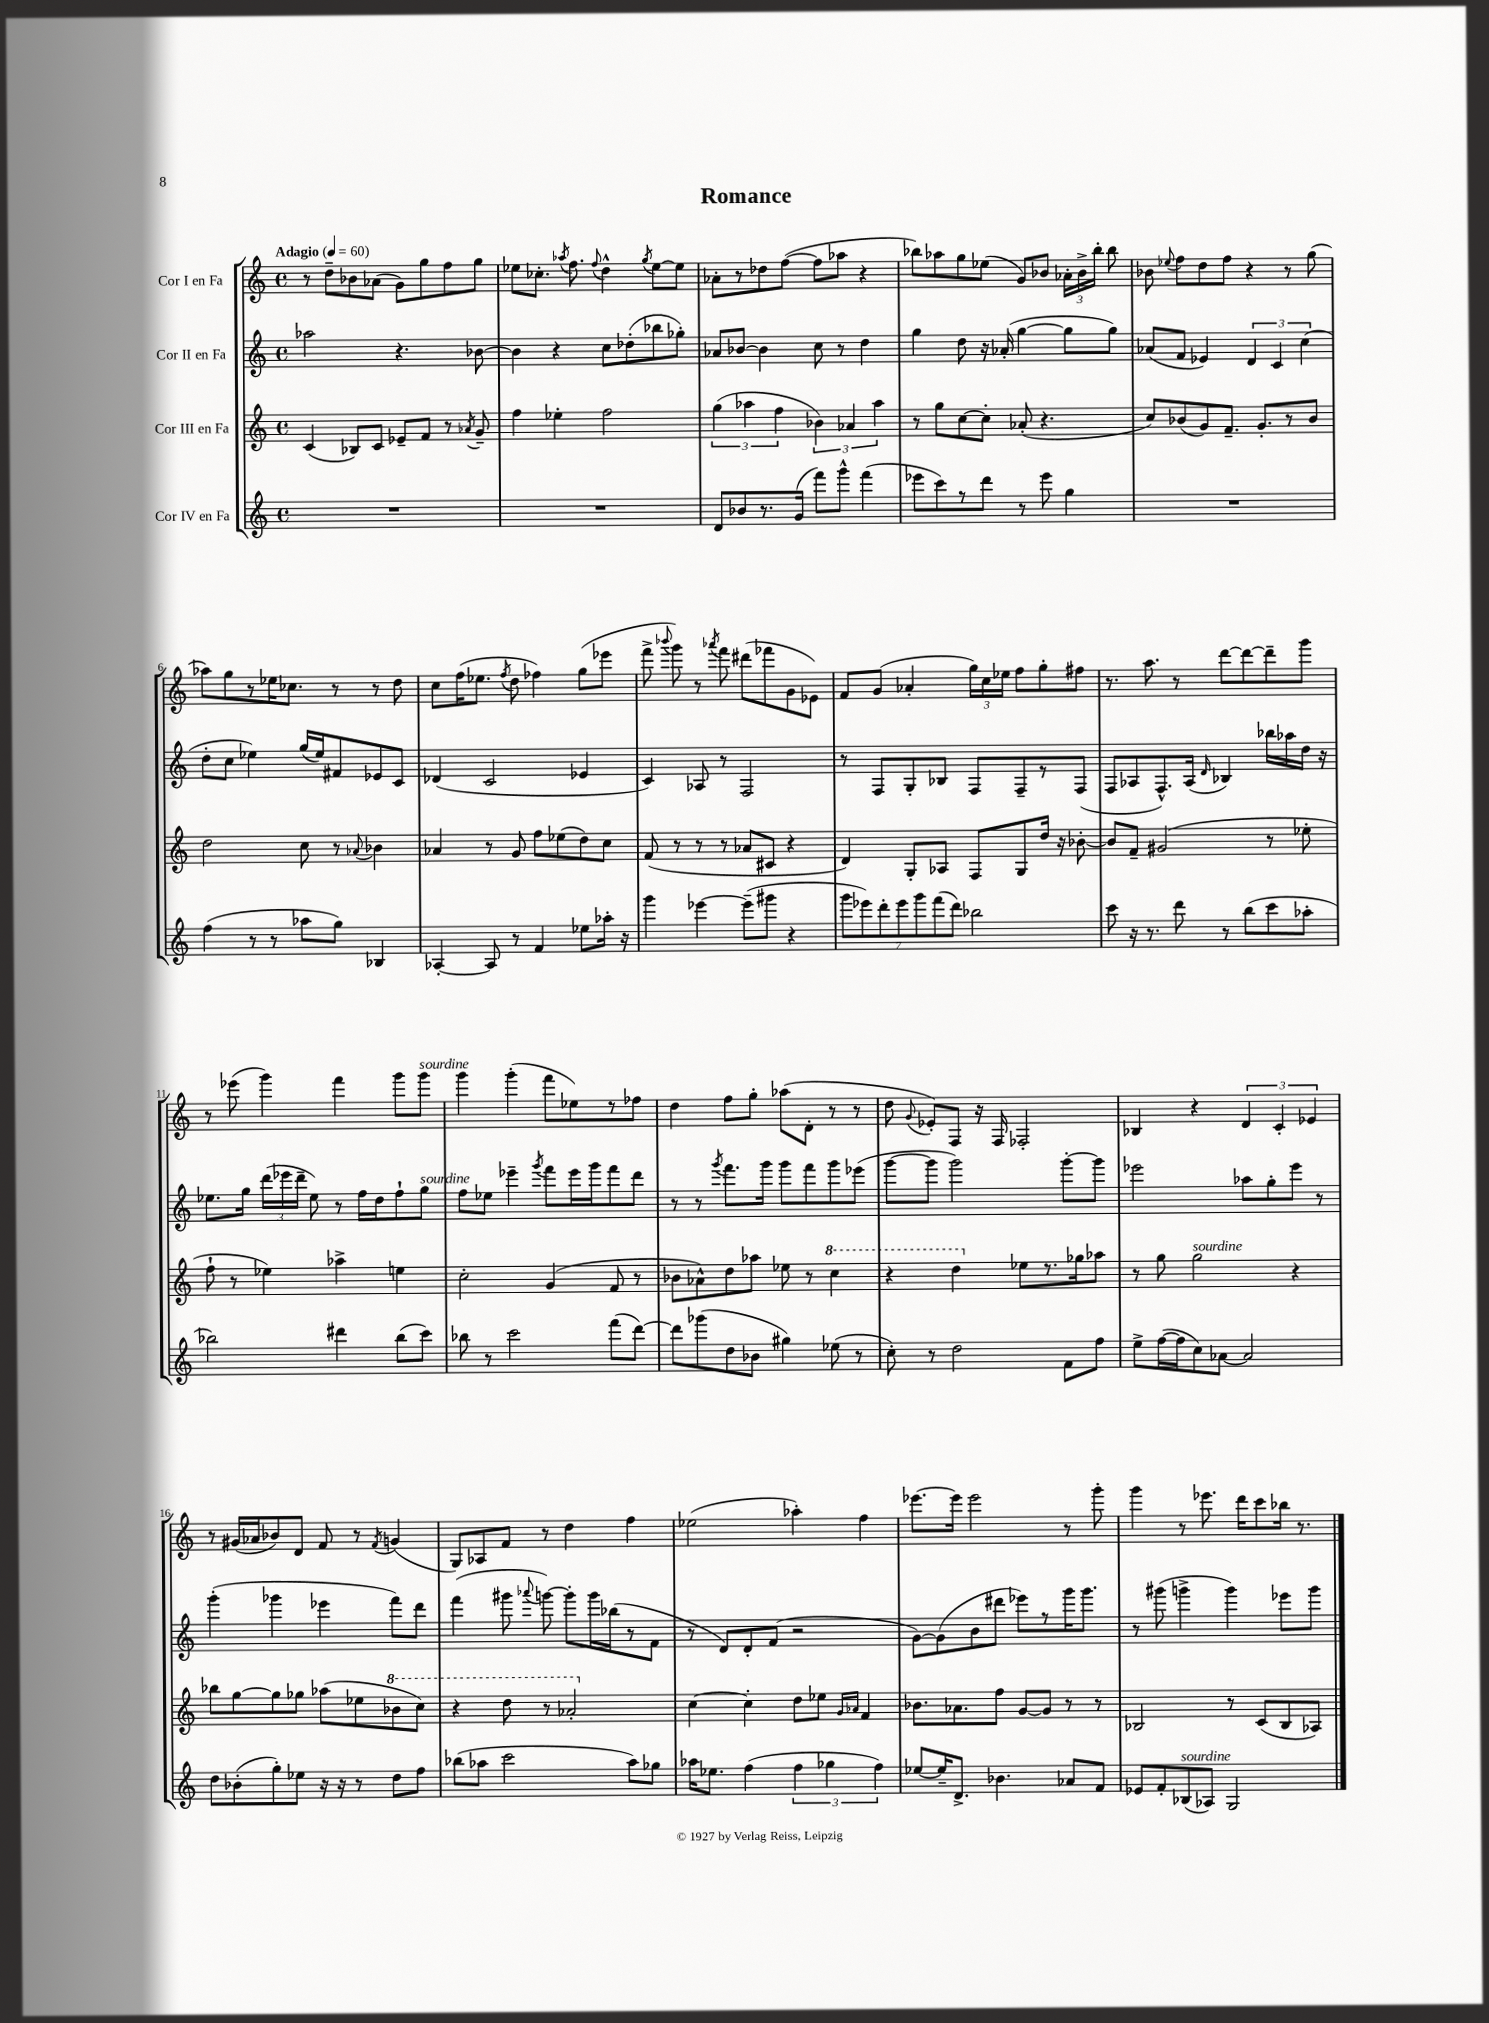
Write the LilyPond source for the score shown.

\header { title = "Romance" }
<<
\new StaffGroup <<
\new Staff = "s0" \with { instrumentName = "Cor I en Fa" } {
    \clef treble \key c \major \defaultTimeSignature \time 4/4 \tempo "Adagio" 4 = 60
    \autoBeamOff r8 d''8[-- bes'8 aes'8]( g'8[) g''8 f''8 g''8] |
    ees''8[ ces''8.]-. \acciaccatura { aes''8 } f''8. \appoggiatura { f''8 } d''4-^ \acciaccatura { g''8 } ees''8[~ ees''8] |
    aes'8[-. r8 des''8 f''8]~( f''8[ aes''8] r4 |
    bes''8[) aes''8 g''8 ees''8]( g'8[) bes'8] \tuplet 3/2 { aes'16[-. bes'16-> bes''16]-. } bes''8 |
    bes'8 \appoggiatura { ees''8 } f''8[ d''8 f''8] r4 r8 g''8( |
    aes''8[) g''8 r8 ees''16 ces''8.] r8 r8 d''8 |
    c''8[ f''16( ees''8.] \acciaccatura { f''8 } d''8 fes''4) g''8[( ees'''8] |
    f'''8-> \appoggiatura { bes'''8 } g'''8) r8 \acciaccatura { aes'''8 } f'''8 dis'''8[( fes'''8 g'8 ees'8]) |
    f'8[ g'8]( aes'4-. \tuplet 3/2 { g''16[) c''16 ees''16] } f''8[ g''8-. fis''8] |
    r8. a''8. r8 d'''8[~ d'''8~ d'''8-- g'''8] |
    r8 ees'''8( g'''4) f'''4 g'''8[ g'''8]^\markup { \italic "sourdine" } |
    g'''4 g'''4-.( f'''8[ ees''8) r8 fes''8] |
    d''4 f''8[ g''8]-. aes''8[( d'8]-. r8 r8 |
    d''8 \appoggiatura { g'8 } ees'8[-.) f8] r16 f16 fes2-. |
    bes4 r4 \tuplet 3/2 { d'4 c'4-. ees'4 } |
    r8 gis'16[( aes'16 bes'8) d'8] f'8 r8 \acciaccatura { f'8 } g'4( |
    g8[) aes8 f'8] r8 d''4 f''4 |
    ees''2( aes''4-.) f''4 |
    ees'''8.[~ ees'''16] ees'''2 r8 g'''8-. |
    g'''4 r8 ees'''8. d'''16[ c'''8 bes''16] r8. \bar "|." |
}
\new Staff = "s1" \with { instrumentName = "Cor II en Fa" } {
    \clef treble \key c \major \defaultTimeSignature \time 4/4
    \autoBeamOff aes''2 r4. bes'8~ |
    bes'4 r4 c''8[ des''8-.( bes''8 ges''8]-.) |
    aes'8[ bes'8]~ bes'4 c''8 r8 d''4 |
    g''4 d''8 r16 aes'16-.( g''4~ g''8[ g''8]) |
    aes'8[( f'8] ees'4) \tuplet 3/2 { d'4 c'4 c''4( } |
    d''8[-. c''8] ees''4) g''16[( ees''16) fis'8 ees'8 c'8] |
    des'4( c'2 ees'4 |
    c'4) aes8 r8 f2 |
    r8 f8[ g8-. bes8] f8[ f8-- r8 f8]( |
    f8[ aes8 f8.-^) aes16]( \grace { d'16 } bes4) bes''16[ aes''16 d''16] r16 |
    ees''8.[ g''16] \tuplet 3/2 { d'''16[( ees'''16 d'''16]-- } ees''8) r8 f''16[ d''16 f''8-! g''8]^\markup { \italic "sourdine" } |
    f''8[ ees''8] ees'''4-- \acciaccatura { g'''8 } f'''8[ ees'''16 g'''16 f'''8 d'''8] |
    r8 r8 \acciaccatura { g'''8 } f'''8.[ g'''16] g'''8[ f'''8 g'''8 ees'''8]( |
    g'''8[~ g'''8] g'''2) g'''8[~-. g'''8] |
    ees'''2 aes''8[ g''8-. ees'''8] r8 |
    g'''4-.( ges'''4 ees'''4 f'''8[) d'''8] |
    f'''4( gis'''8 \appoggiatura { aes'''8 } g'''8~) g'''8[-. g'''16 bes''16( r8 f'8] |
    r8 d'8[) d'8-. f'8]( r2 |
    g'8[~) g'8( b'8 dis'''8] ees'''8[) r8 g'''16 g'''8.] |
    r8 gis'''8( g'''4-> g'''4) ees'''8[ g'''8] \bar "|." |
}
\new Staff = "s2" \with { instrumentName = "Cor III en Fa" } {
    \clef treble \key c \major \defaultTimeSignature \time 4/4
    \autoBeamOff c'4( bes8[) c'8] ees'8[-- f'8] r8 \acciaccatura { aes'8 } g'8-- |
    f''4 ees''4-. f''2 |
    \tuplet 3/2 { g''4( aes''4 f''4 } \tuplet 3/2 { bes'4) aes'4 aes''4 } |
    r8 g''8[ c''8~ c''8]-. aes'8-.( r4. |
    c''8[) bes'8( g'8) f'8.]-- g'8.[-. r8 bes'8] |
    d''2 c''8 r8 \appoggiatura { aes'8 } bes'4 |
    aes'4 r8 g'8 f''8[ ees''8( d''8) c''8] |
    f'8( r8 r8 r8 aes'8[ cis'8] r4 |
    d'4) g8[-. aes8] f8[ g8 d''16] r16 bes'8~-. |
    bes'8[ f'8]-- gis'2( r8 ees''8-. |
    f''8-! r8 ees''4) aes''4-> e''4 |
    c''2-. g'4( f'8 r8 |
    bes'8[ aes'8-^) d''8 aes''8] ees''8 r8 \ottava #1 c'''4 |
    r4 d'''4 \ottava #0 ees''8[ r8. ges''16 aes''8] |
    r8 g''8 g''2^\markup { \italic "sourdine" } r4 |
    bes''8[ g''8~ g''8 ges''8] aes''8[( ees''8 \ottava #1 bes''!8 c'''8]) |
    r4 d'''8 r8 aes''2-. \ottava #0 |
    c''4~ c''4-. d''8[ ees''8] \grace { g'16[ aes'16] } f'4 |
    bes'8.[ aes'8. f''8] g'8[~ g'8] r8 r8 |
    bes2 r8 c'8[( bes8 aes8]) \bar "|." |
}
\new Staff = "s3" \with { instrumentName = "Cor IV en Fa" } {
    \clef treble \key c \major \defaultTimeSignature \time 4/4
    \autoBeamOff R1 |
    R1 |
    d'8[ bes'8 r8. g'16]( f'''8[) g'''8]-^ f'''4( |
    ees'''8[ c'''8) r8 d'''8] r8 ees'''8 g''4 |
    R1 |
    f''4( r8 r8 aes''8[ g''8]) bes4 |
    aes4~-. aes8 r8 f'4 ees''8[ aes''16]-. r16 |
    g'''4 ees'''4~ ees'''8[--( gis'''8] r4 |
    \tuplet 7/4 { g'''8[ ees'''8) d'''8-. ees'''8 g'''8 f'''8( d'''8]) } bes''2 |
    c'''8 r16 r8. d'''8 r8 b''8[( c'''8 aes''8]-. |
    bes''2) dis'''4 bes''8[( c'''8]) |
    bes''8 r8 c'''2 f'''8[( d'''8]~) |
    d'''8[ ges'''8( d''8 bes'8] gis''4) ees''8( r8 |
    c''8-.) r8 d''2 f'8[ f''8] |
    e''8[-> f''16~( f''16 c''8) aes'8]~ aes'2 |
    d''8[ bes'8-.( g''8-.) ees''8] r16 r16 r8 d''8[ f''8] |
    bes''8[( aes''8] c'''2 aes''8[) ges''8] |
    aes''16[ ees''8.] f''4( \tuplet 3/2 { f''4 ges''4 f''4) } |
    ees''8[~ ees''16-- d'8.]-> bes'4. aes'8[ f'8] |
    ees'8[ f'8-. bes8^\markup { \italic "sourdine" }( aes8]) g2 \bar "|." |
}
>>
>>
